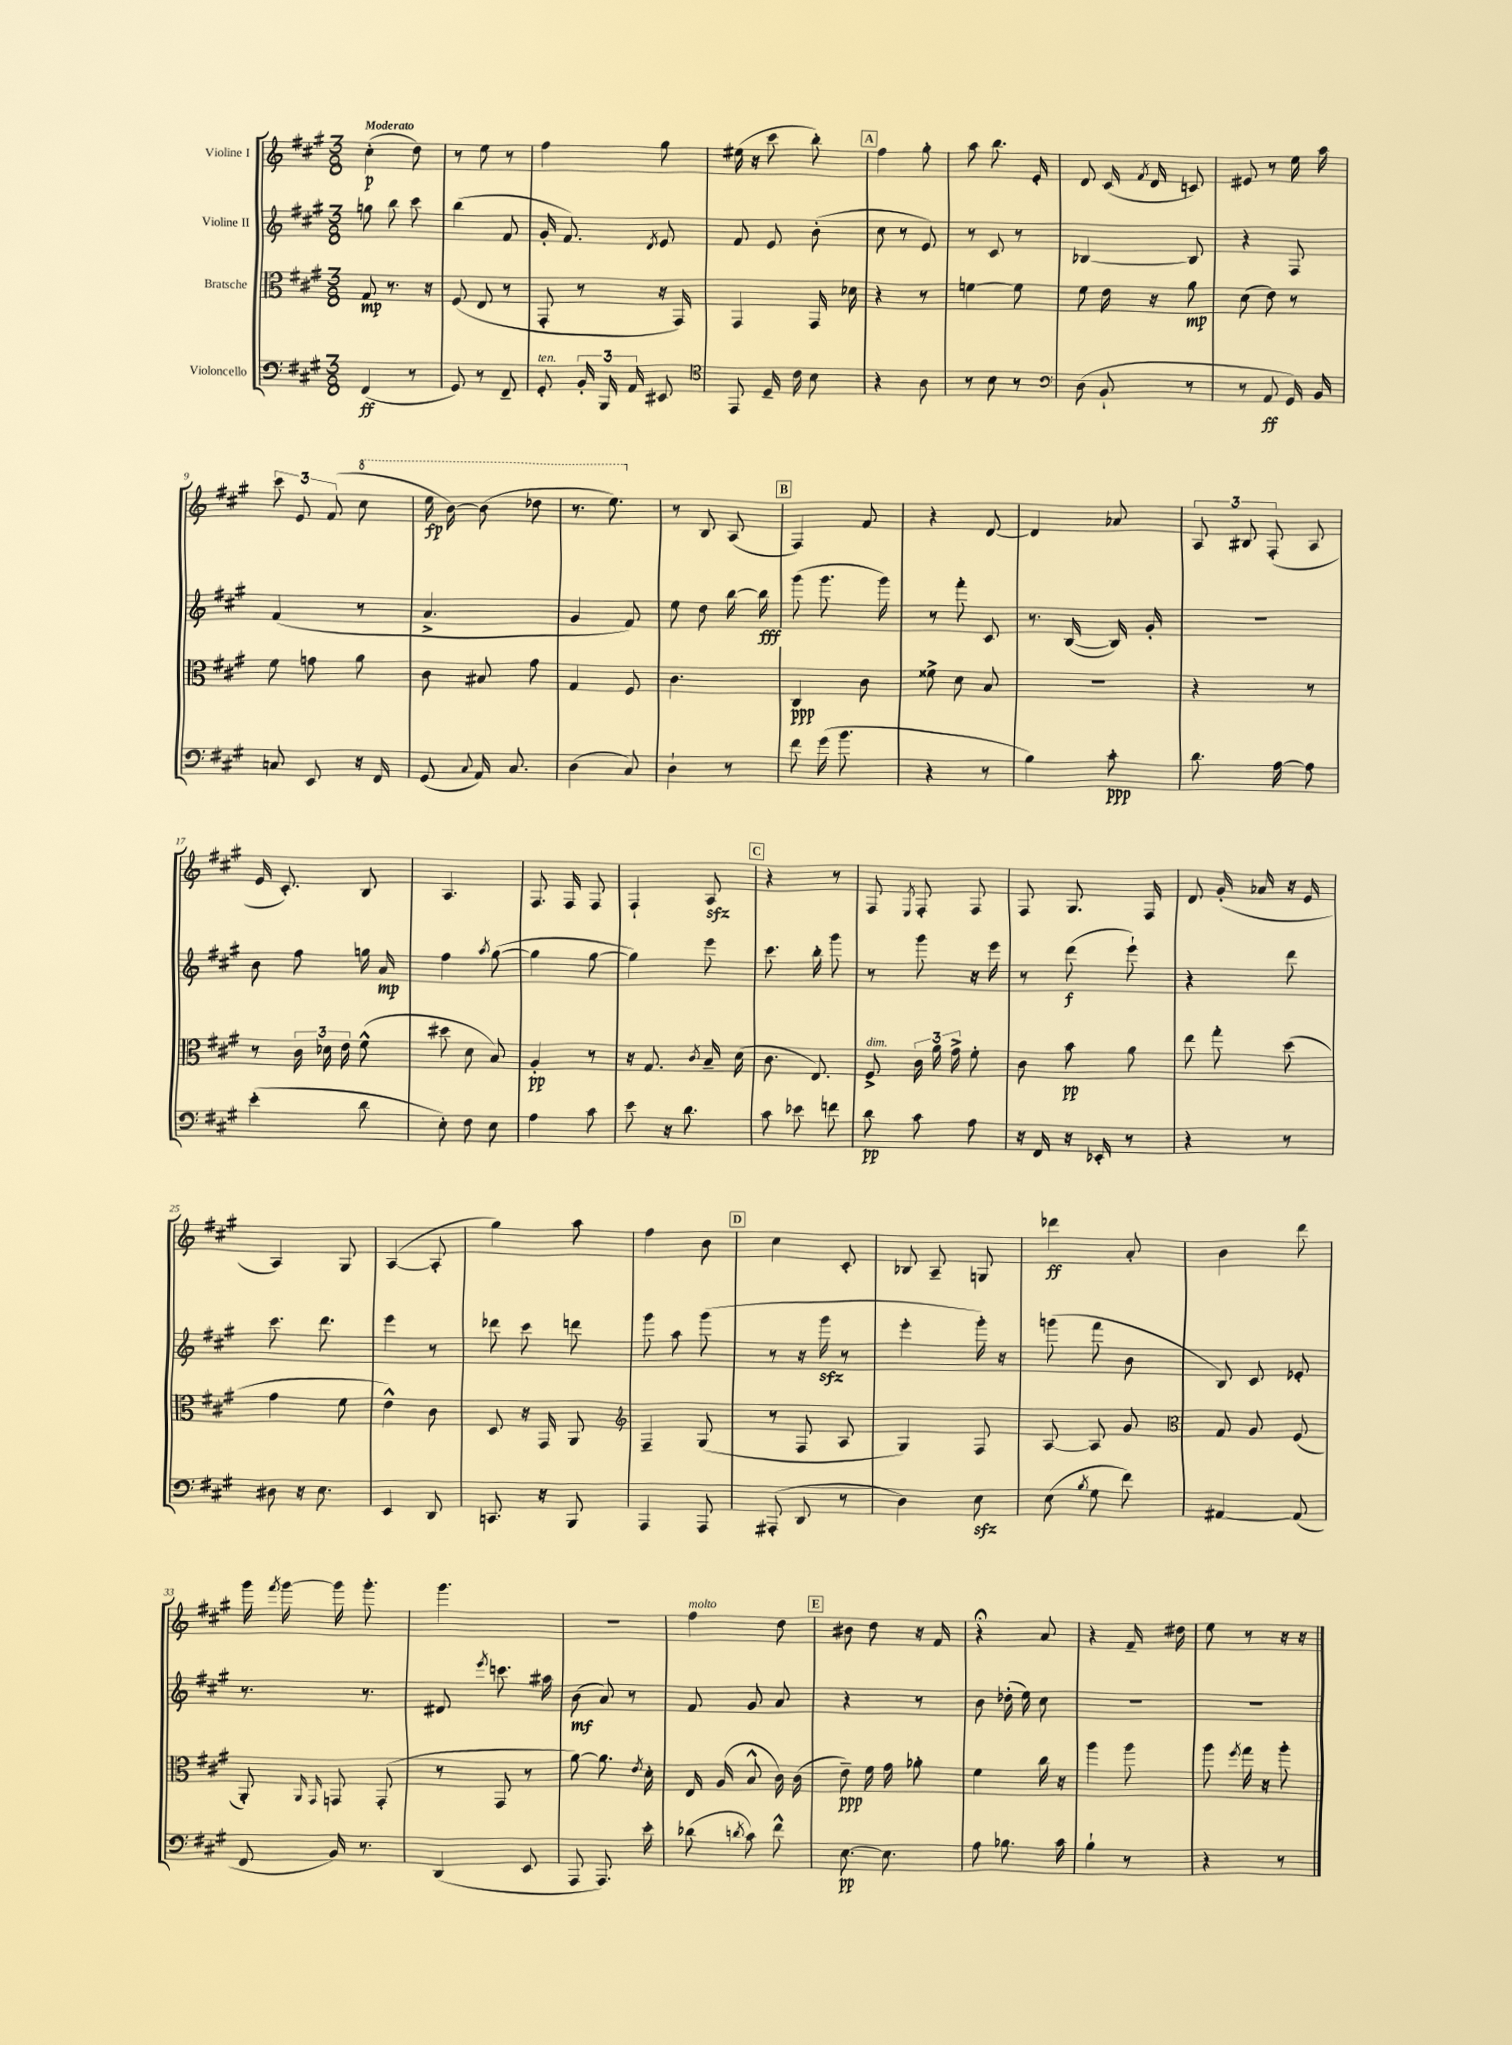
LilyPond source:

<<
\new StaffGroup <<
\new Staff = "s0" \with { instrumentName = "Violine I" } {
    \clef treble \key a \major \numericTimeSignature \time 3/8 \tempo "Moderato"
    \autoBeamOff cis''4-.\p( d''8) |
    r8 e''8 r8 |
    fis''4 gis''8 |
    eis''16( r16 cis'''8 b''8-.) |
    \mark \markup { \box "A" } fis''4 gis''8-. |
    a''8 b''8. e'16-. |
    d'8 cis'16( \acciaccatura { fis'8 } d'16 c'8) |
    eis'8 r8 e''16 a''16 |
    \tuplet 3/2 { cis'''8 e'8 fis'8( } \ottava #1 cis'''8 |
    e'''16\fp b''16~) b''8( des'''8 |
    r8. e'''8.) \ottava #0 |
    r8 b8 a8( |
    \mark \markup { \box "B" } fis4) fis'8 |
    r4 d'8~ |
    d'4 aes'8 |
    \tuplet 3/2 { a8 bis8 fis8-.( } a8 |
    e'16 cis'8.-.) b8 |
    a4. |
    fis8. fis16 fis8 |
    fis4-! a8\sfz |
    \mark \markup { \box "C" } r4 r8 |
    fis8 \acciaccatura { e8 } fis8-. fis8 |
    fis8 gis8. fis16 |
    d'8 gis'16-.( aes'16 r16 e'16 |
    a4) gis8 |
    a4~( a8-. |
    gis''4) a''8 |
    fis''4 b'8 |
    \mark \markup { \box "D" } cis''4 cis'8-. |
    bes8 a8-- g8 |
    des'''4\ff a'8-. |
    b'4 d'''8 |
    gis'''16 \acciaccatura { fis'''8 } gis'''16~ gis'''16 gis'''8.-. |
    gis'''4. |
    R4. |
    fis''4^\markup { \italic "molto" } d''8 |
    \mark \markup { \box "E" } bis'8 d''8 r16 fis'16 |
    r4\fermata a'8 |
    r4 fis'16-- dis''16 |
    e''8 r8 r16 r16 \bar "|." |
}
\new Staff = "s1" \with { instrumentName = "Violine II" } {
    \clef treble \key a \major \numericTimeSignature \time 3/8
    \autoBeamOff g''8 b''8 cis'''8 |
    b''4( fis'8 |
    gis'16-. fis'8.) \acciaccatura { d'8 } e'8 |
    fis'8 e'8 b'8-.( |
    \mark \markup { \box "A" } cis''8 r8 e'8) |
    r8 cis'8 r8 |
    bes4~ bes8 |
    r4 fis8 |
    fis'4( r8 |
    a'4.-> |
    gis'4 fis'8) |
    e''8 d''8 b''16~ b''16\fff |
    \mark \markup { \box "B" } gis'''8( gis'''8. gis'''16) |
    r8 fis'''8-. cis'8 |
    r8. b16~( b16) gis'16-. |
    r4. |
    b'8 fis''8 g''16 a'16\mp |
    fis''4 \acciaccatura { a''8 } gis''8~( |
    gis''4 gis''8~ |
    gis''4) e'''8 |
    \mark \markup { \box "C" } cis'''8. b''16-. gis'''8 |
    r8 gis'''8 r16 e'''16 |
    r8 d'''8\f( e'''8-!) |
    r4 d'''8 |
    cis'''8. d'''8. |
    e'''4 r8 |
    des'''8 cis'''8 d'''8 |
    gis'''8 a''8 gis'''8( |
    \mark \markup { \box "D" } r8 r16 gis'''16\sfz r8 |
    e'''4-. gis'''16-.) r16 |
    g'''8( fis'''8 b'8 |
    b8) cis'8 ees'8-. |
    r8. r8. |
    dis'8 \acciaccatura { e'''8 } c'''8. ais''16 |
    b'8\mf( a'8) r8 |
    fis'8 gis'8 a'8 |
    \mark \markup { \box "E" } r4 r8 |
    b'8 des''16-.( e''16) cis''8 |
    R4. |
    R4. \bar "|." |
}
\new Staff = "s2" \with { instrumentName = "Bratsche" } {
    \clef alto \key a \major \numericTimeSignature \time 3/8
    \autoBeamOff gis8\mp r8. r16 |
    fis8( e8 r8 |
    gis,8-. r8 r16 gis,16) |
    gis,4 gis,16 des'16 |
    \mark \markup { \box "A" } r4 r8 |
    f'4~ f'8 |
    fis'8 e'16 r16 a'8\mp |
    d'8( e'8) r8 |
    fis'8 g'8 a'8 |
    cis'8 bis8 gis'8 |
    gis4 fis8 |
    cis'4. |
    \mark \markup { \box "B" } cis4\ppp cis'8 |
    fisis'8-> d'8 b8 |
    R4. |
    r4 r8 |
    r8 \tuplet 3/2 { cis'16 des'16 e'16 } fis'8-^( |
    dis''8 d'8 b8) |
    a4-.\pp r8 |
    r16 gis8. \acciaccatura { cis'8 } b16-- d'16( |
    \mark \markup { \box "C" } cis'8. e8.) |
    fis8->^\markup { \italic "dim." } \tuplet 3/2 { cis'16 a'16 gis'16-> } fis'8-. |
    cis'8 b'8\pp a'8 |
    e''8 gis''8-. d''8( |
    gis'4 fis'8 |
    e'4-^) cis'8 |
    d8 r16 gis,16 a,8 |
    \clef treble fis4-- gis8( |
    \mark \markup { \box "D" } r8 fis8 a8 |
    gis4) fis8 |
    a8~ a8 gis'8 |
    \clef alto gis8 a8 fis8( |
    a,8-.) \grace { a,16 gis,16 } g,8 g,8-.( |
    r8 gis,8 r8 |
    a'8~) a'8. \acciaccatura { e'8 } d'16-. |
    e16 a16( b8-^ cis'16) cis'16( |
    \mark \markup { \box "E" } e'8--\ppp) fis'16 gis'16 aes'8-. |
    fis'4 cis''16 r16 |
    a''4 a''8 |
    a''8 \acciaccatura { fis''8 } gis''16 r16 a''8-. \bar "|." |
}
\new Staff = "s3" \with { instrumentName = "Violoncello" } {
    \clef bass \key a \major \numericTimeSignature \time 3/8
    \autoBeamOff fis,4\ff( r8 |
    gis,8) r8 fis,8-- |
    gis,8-.^\markup { \italic "ten." } \tuplet 3/2 { b,16-. b,,16 a,16 } eis,8 |
    \clef tenor e,8 d16-- cis'16 b8 |
    \mark \markup { \box "A" } r4 a8 |
    r8 b8 r8 |
    \clef bass d8( b,8-! r8 |
    r8 a,8\ff gis,16) b,16 |
    c8 e,8 r16 fis,16 |
    gis,8( \appoggiatura { cis8 } a,16) cis8. |
    d4( cis8) |
    d4-! r8 |
    \mark \markup { \box "B" } fis'8 gis'16( b'8. |
    r4 r8 |
    b4) cis'8-.\ppp |
    d'8. a16~ a8 |
    e'4-.( d'8 |
    e8-.) fis8 e8 |
    a4 cis'8 |
    e'8 r16 d'8. |
    \mark \markup { \box "C" } cis'8 ees'8 f'8 |
    d'8\pp cis'8 a8 |
    r16 fis,16 r16 ees,16-. r8 |
    r4 r8 |
    dis8 r16 e8. |
    e,4 d,8 |
    c,8. r16 b,,8 |
    a,,4 a,,8 |
    \mark \markup { \box "D" } ais,,8-.( d,8 r8 |
    d4) e8\sfz |
    e8( \acciaccatura { b8 } gis8 fis'8) |
    ais,4~ ais,8( |
    fis,8 b,16) r8. |
    d,4( e,8 |
    a,,8 a,,8.) e'16-. |
    des'8( \acciaccatura { d'8 } cis'8) fis'8-^ |
    \mark \markup { \box "E" } e8.~\pp e8. |
    a8 bes8. cis'16 |
    b4-! r8 |
    r4 r8 \bar "|." |
}
>>
>>
